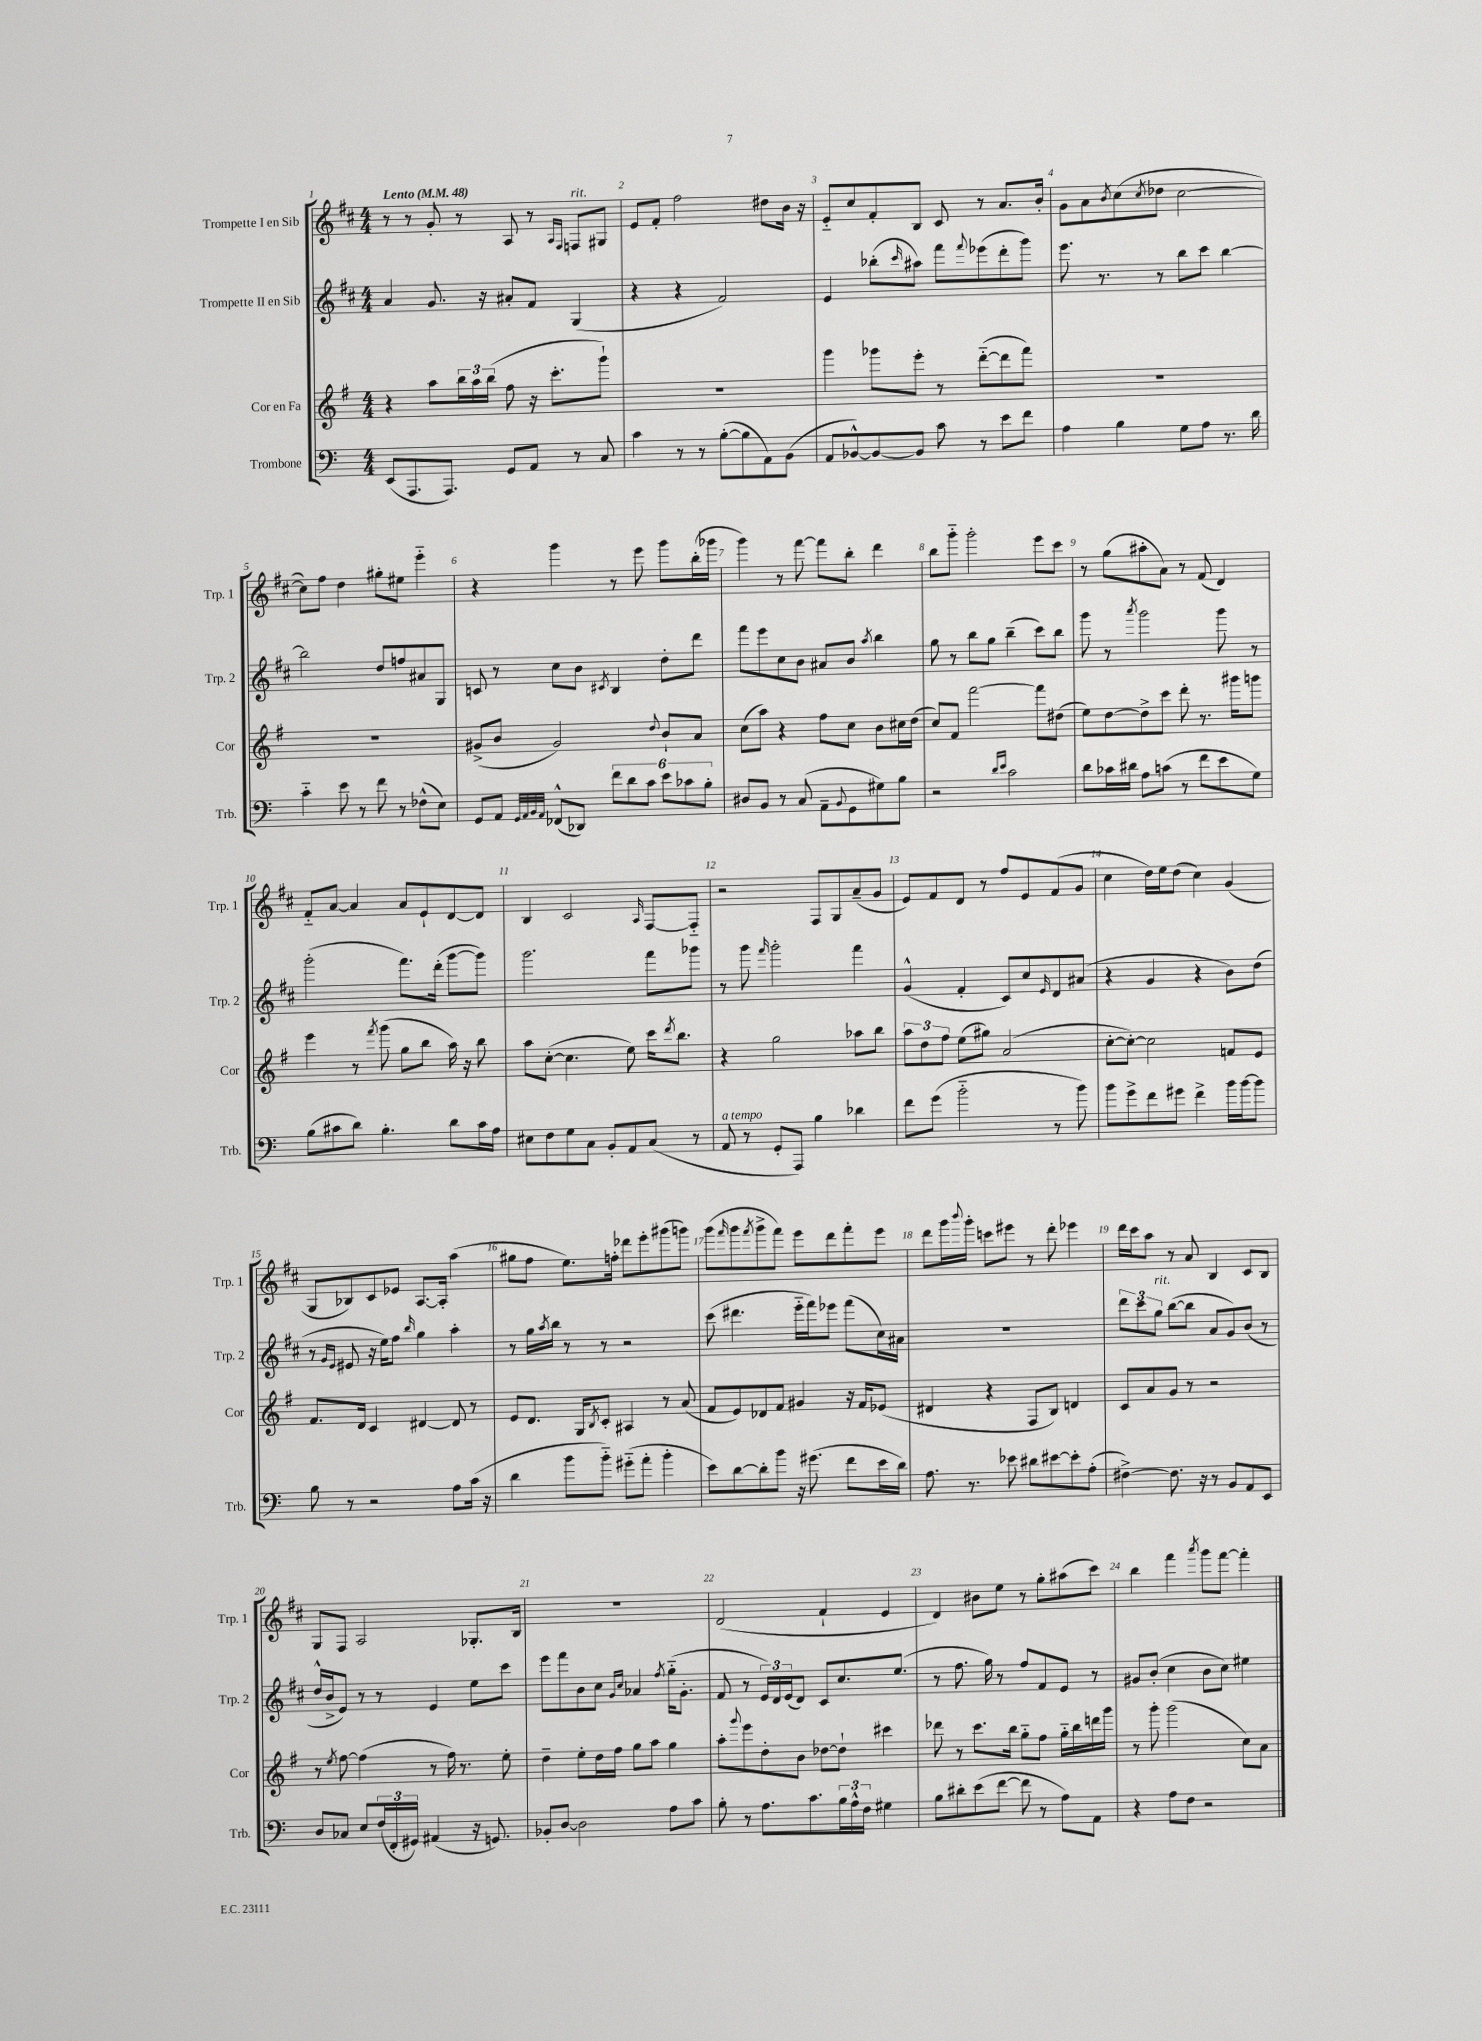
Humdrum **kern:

**kern	**kern	**kern	**kern
*staff4	*staff3	*staff2	*staff1
*clefF4	*clefG2	*clefG2	*clefG2
*k[]	*k[f#]	*k[f#c#]	*k[f#c#]
*M4/4	*M4/4	*M4/4	*M4/4
*MM48	*MM48	*MM48	*MM48
(8EE	4r	4a	8r
8.AAA	.	.	8r
.	8aa	8.g	8g'
8.AAA)	.	.	.
.	24bb	.	8r
.	24aa	.	.
.	.	16r	.
.	(24bb	.	.
8GG	8ff#	8a#'	8A
8AA	16r	8f#	8r
.	8.ccc'	.	.
.	.	.	16qqA
.	.	.	16qqF#
8r	.	(4G	8F
8C	8ggg`)	.	8G#
=	=	=	=
4c	1r	4r	8e
.	.	.	8f#'
8r	.	4r	2ff#
8r	.	.	.
([8B'	.	2f#)	.
8B]	.	.	.
8AA)	.	.	8dd#
(8BB	.	.	16b
.	.	.	16r
=	=	=	=
8AA	4ggg	4e	8e'~
[8BB-^^)	.	.	8cc#
8BB-_	8ggg-	(8bb-'	8f#'
.	.	16qqccc#	.
8BB-]	8eee'	8aa#)	8B
8c	8r	8fff#	8c#
.	.	8qqfff#	.
8r	([8ddd'~	(8eee-	8r
8e	8ddd]	8ddd'	8.a
8f	8fff#)	8ggg)	.
.	.	.	16b'
=	=	=	=
4A	1r	8.eee	8g
.	.	.	8a
.	.	8.r	.
.	.	.	8qb
4B	.	.	(8cc#
.	.	.	8qcc#
.	.	8r	8dd-
8G	.	8bb	[2cc#
8A	.	8ccc#	.
8.r	.	[4bb	.
16d	.	.	.
=	=	=	=
4c'~	1r	2bb]	8cc#])
.	.	.	8ff#
8e	.	.	4dd
8r	.	.	.
8f	.	8dd	8gg#'
8r	.	8ff	8ee#
(8F-^^	.	8a#	4eee'~
8E)	.	8G	.
=	=	=	=
8GG	(8g#^	8c	4r
8AA	8b	8r	.
32qqGG	.	.	.
32qqAA	.	.	.
32qqBB	.	.	.
32qqAA	.	.	.
(8FF-^^	2g#)	8cc#	4ggg
8DD-)	.	8b	.
.	.	8qc#	.
12f	.	4B	8r
12d	.	.	.
.	.	.	8eee
12c	.	.	.
.	8qqdd	.	.
12e	8b`	8dd'	8ggg
12c-	.	.	.
.	8a	8ddd	(16bb'
12B'	.	.	.
.	.	.	16ggg-
=	=	=	=
8D#	(8cc	8fff#	4ggg)
8BB	8aa)	8eee	.
8r	4r	8cc#	8r
(8C	.	8b	[8fff#
8AA~	8ff#	8a#	8fff#]
8qqBB	.	.	.
8GG	8cc	8b	8bb'
.	.	8qaa	.
8G#)	8b	4bb	4ddd
8B	16cc#	.	.
.	(16dd	.	.
=	=	=	=
2r	8cc)	8gg	8bb
.	8f#	8r	8ggg'~
.	[2fff#	8bb	2ggg'
.	.	8gg	.
16qqd	.	.	.
16qqe	.	.	.
2c	.	(4bb~	.
.	8fff#]	8ccc#)	8eee
.	(8dd#	8bb	8ccc#
=	=	=	=
8d	8ee)	8ggg	8r
16c-	[8dd	8r	(8gg
16d#	.	.	.
.	.	8qaaa	.
8A	8dd^]	2ggg	8aa#'
(8c	8ccc	.	8a)
8r	8ddd'	.	8r
8f	8.r	.	(8f#
8e	.	8ggg	4d)
.	16ggg#	.	.
8G)	8ggg	8r	.
=	=	=	=
(8B	4eee	(2ggg'	8f#'~
8c#	.	.	[8a
8d)	8r	.	4a]
.	8qfff#	.	.
4.B'	(8ggg	.	.
.	8gg	8.fff#)	8a
.	8bb	.	8e`
.	.	(16ddd'	.
8d	16aa)	[8ggg	[8d
.	16r	.	.
16c#	8bb	8ggg])	8d]
16A	.	.	.
=	=	=	=
8E#	8aa	2.ggg	4B
8F	([8cc'	.	.
8G	4.cc]	.	2c#
8C	.	.	.
8BB'	.	.	.
8AA	8ee)	.	.
.	.	.	16qqA
(8C	16ccc	8fff#	[8F#
.	8qddd	.	.
.	8.bb	.	.
8r	.	8ggg-	8F#'~]
=	=	=	=
8AA	4r	8r	2r
8r	.	8ggg	.
.	.	16qqfff#	.
8GG'	2gg	2ggg'	.
8AAA)	.	.	.
4B	.	.	8F#
.	.	.	8G
4d-	8aa-	4fff#	(8a~
.	8bb	.	8g
=	=	=	=
8f	12aa	(4g^^	8e)
.	12dd	.	.
(8g	.	.	8f#
.	12ff#	.	.
2b'~	(8ee	4f#'	8d
.	8gg#)	.	8r
.	(2a	8c#)	8ff#
.	.	8cc#	8e
.	.	16qqe	.
8r	.	8d	(8f#
8b)	.	(8a#	8g
=	=	=	=
8b	[8cc'	4r	4cc#
8g^	8cc'_)	.	.
8f	2cc]	4g	16dd)
.	.	.	16ee
8g#	.	.	(8dd
4f^	.	4r	4cc#)
16b	8f	8b)	(4g
[16b	.	.	.
8b]	8e	(8dd	.
=	=	=	=
8B	8.f#	8r	8G
.	.	16qqg	.
.	.	16qqe	.
8r	.	8e#	8B-)
.	16d	.	.
2r	4c	16r	8c#
.	.	16ee)	.
.	.	8ff#	8e-
.	.	16qqbb	.
.	[4d#	4gg	[8.A
.	.	.	16A']
8A	8d#]	4aa'	(4aa
(16c	8r	.	.
16r	.	.	.
=	=	=	=
4d	8e	8r	8gg#
.	8.d	16gg	8ff#
.	.	8qaa	.
.	.	16bb	.
8b	.	8r	8.ee)
.	16G	.	.
.	8qB	.	.
8b'~)	8c'	8r	.
.	.	.	16ff'
(8g#'~	4A#	2r	8ddd-
8a'	.	.	8eee'
4b'	8r	.	(8ggg#
.	(8a	.	8ggg)
=	=	=	=
8e)	8f#	(8ccc#	(8ggg
.	.	.	16qqfff#
[8d	8e)	4.ddd#	8ggg
.	.	.	8qfff#
8d']	8d-	.	8ggg^
8b	8f#	.	8fff#)
16r	4g#	16eee'~	8eee
(8.g#	.	16fff#)	.
.	.	8eee-	8ddd
8f	16r	(8fff#	8fff#'
.	16f#	.	.
16e	(8e-	16cc#)	8eee
16d)	.	16a#	.
=	=	=	=
8.A	4d#	1r	8ddd
.	.	.	16ggg
.	.	.	8qqbbb
8.r	.	.	16ggg'
.	4r	.	8ccc
8e-	.	.	8eee#
8d#	8F#	.	8r
[8e#	8B)	.	8ddd'
8e#']	4d	.	4eee-
(8A'	.	.	.
=	=	=	=
[4F#^)	8c	12ddd	16ddd
.	.	.	16ccc#
.	.	12ccc#	.
.	8a	.	8aa
.	.	12gg	.
8.F#]	8g	([8bb	8r
.	8r	8bb]	8a
16r	.	.	.
8r	2r	8a	4B
8BB	.	8g)	.
8AA	.	(8b	8c#
8EE	.	8r	8B
=	=	=	=
8D	8r	16dd^^	8G
.	.	16b^	.
.	8qee	.	.
8C-	[8ff#	8e)	8F#
8E	(4ff#]	8r	2A
(24F	.	8r	.
24FF'	.	.	.
24GG#)	.	.	.
(4AA#	8r	4e	.
.	16ff#)	.	.
.	8.r	.	.
16r	.	8ee	8.G-'
8.GG)	.	.	.
.	8ee'	8ccc#	.
.	.	.	16B
=	=	=	=
8BB-'	4dd~	8eee	1r
[8D	.	8fff#	.
2D]	8ee'	8b	.
.	16dd	8cc#	.
.	16ff#	.	.
.	.	16qqg	.
.	.	16qqcc#	.
.	8gg	4a-	.
.	8aa	.	.
.	.	8qff#	.
8A	4gg	(16gg'~	.
.	.	8.g'	.
8c	.	.	.
=	=	=	=
8B'	8aa'	8f#	(2d
.	8qqggg	.	.
8r	8eee	8r	.
8.A	8dd'	24e)	.
.	.	24d	.
.	.	(24e	.
.	8b	8d)	.
8.c	.	.	.
.	[8dd-	8c#	4f#`
24B	8dd-`]	8.cc#	.
24A^^	.	.	.
24F	.	.	.
4G#	4ccc#	.	4e
.	.	(8.ee	.
=	=	=	=
8B	8ddd-	8r	4d)
8d#'	8r	8.ff#	.
(8e	8.ccc	.	8b#
.	.	16gg)	.
[8f	.	8r	8ee
.	16bb	.	.
8f]	8gg'~	8ff#	8r
8r	8ff#	8f#	8gg'
8A)	16gg'~	8e	(8aa#
.	16bb	.	.
8AA	16ddd	8r	8ccc#)
.	16ggg	.	.
=	=	=	=
4r	8r	8g#	4bb
.	8ggg'	(8b'	.
8A	(2ggg	4cc#	4fff#
8F	.	.	.
.	.	.	8qaaa
2r	.	8b	8ggg
.	.	8cc#)	[8fff#
.	8cc)	4ee#	4fff#']
.	8a	.	.
==	==	==	==
*-	*-	*-	*-
